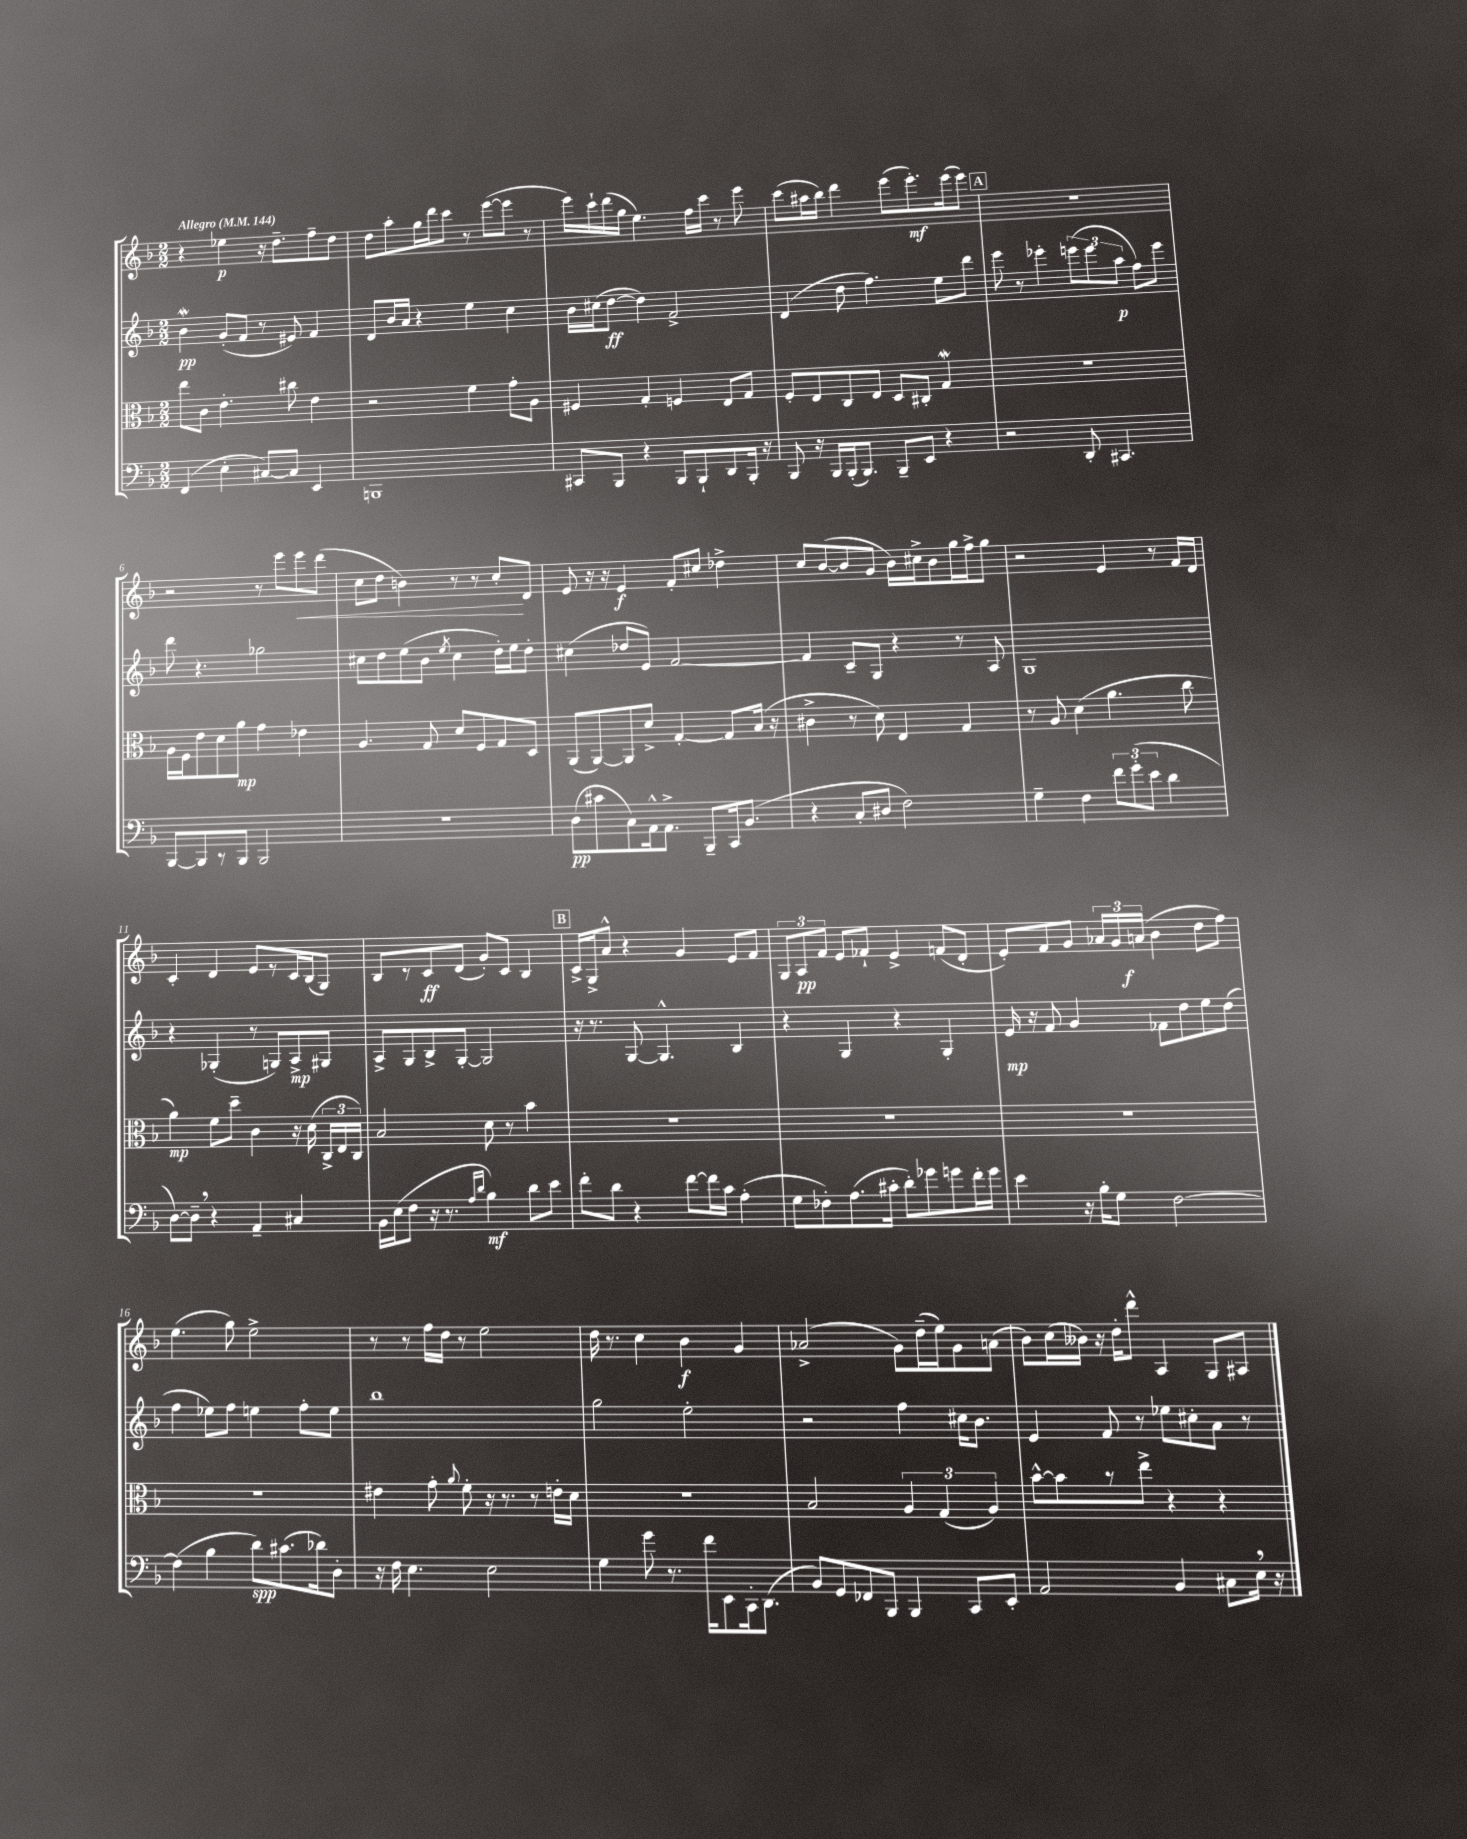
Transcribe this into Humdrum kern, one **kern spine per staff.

**kern	**kern	**kern	**kern
*staff4	*staff3	*staff2	*staff1
*clefF4	*clefC3	*clefG2	*clefG2
*k[b-]	*k[b-]	*k[b-]	*k[b-]
*M2/2	*M2/2	*M2/2	*M2/2
*MM144	*MM144	*MM144	*MM144
(4FF/	8ee\L	4b-\	4r
.	8c\J	.	.
4E'\	4.e'\	(8g'/L	4ee-\
.	.	8f/J	.
[8C#/L)	.	8r	16r
.	.	.	8.dd~\L
8C#/]J	8cc#\	8e#/)	.
4EE/	4e\	4f/	8ff~\
.	.	.	8dd\J
=	=	=	=
1BBB	2r	8d/L	8dd\L
.	.	16b-/L	8aa'\
.	.	16a/JJ	.
.	.	4r	16gg\L
.	.	.	16ddd\J
.	.	.	8ccc\J
.	4f\	4ee\	8r
.	.	.	([8eee\L
.	8g'\L	4cc\	8eee\]J
.	8A\J	.	8r
=	=	=	=
8CC#/L	4F#/	16b-\LL	16eee\LL)
.	.	(16cc#\J	16ccc`\
8BBB-/J	.	[8dd\J	(16ddd\
.	.	.	16gg\JJ
4r	4G'/	4dd\])	4.ee\)
8BBB-/L	4F/	2f^/	.
8BBB-`/	.	.	16ff\LL
.	.	.	16ccc\JJ
8DD/	8E/L	.	8r
16BBB-'/Jk	8G/J	.	8eee\
16r	.	.	.
=	=	=	=
8BBB-/	8F'/L	(4d/	(8ccc\L
16r	8E/	.	16aa#\L
16BBB-/LL	.	.	16bb-\JJ)
(16BBB-'/J	8C/	8dd\	4ddd\
8.BBB-/J)	.	.	.
.	8E/J	4.ff\)	.
8BBB-~/L	8D/L	.	(8eee\L
8EE/J	8C#'/J	.	8.eee'\)
4r	4G/	8ee\L	.
.	.	.	(16eee\k
.	.	8ddd\J	8eee\J)
=	=	=	=
2r	1r	8eee\	1r
.	.	8r	.
.	.	4eee-'\	.
8DD'/	.	(12eee\L	.
.	.	12eee\	.
4.CC#/	.	.	.
.	.	12aa\J	.
.	.	8ff\L)	.
.	.	8eee\J	.
=	=	=	=
[8BBB-/L	16A\LL	8ddd\	2r
.	16F\J	.	.
8BBB-/]	8e\	4.r	.
8r	8d\	.	.
8BBB-/J	8a\J	.	.
2BBB-/	4g\	2gg-\	8r
.	.	.	8eee\L
.	4e-\	.	8eee\
.	.	.	(8ddd\J
=	=	=	=
1r	4.A/	8cc#\L	8cc\L
.	.	8dd\	8dd\J
.	.	(8ee\	4b\)
.	8G/	8b-\J	.
.	.	8qee/	.
.	8d/L	4cc#\	8r
.	8F/	.	8r
.	8G/	16dd'\LL)	8cc'/L
.	.	16ee\J	.
.	8D/J	8dd'\J	8d/J
=	=	=	=
(8D\L	(8AA/L	(4cc#\	8e/
8c#\	[8AA/)	.	16r
.	.	.	16r
8C\)	8AA/]	8dd-/L	4e/
16AA^^\k	8d^/J	8e/J)	.
8.AA^\J	.	.	.
.	[4G'/	[2f/	8f'/L
8BBB-~/L	.	.	8cc#/J
16CC/k	8G/]L	.	4dd-^\
(8.BB-/J	.	.	.
.	(16B-/Jk	.	.
.	16r	.	.
=	=	=	=
4r	4c#^\	4f/]	8cc/L
.	.	.	([8b-/
8C'/L	8r	8c~/L	8b-/]
8D#/J	8d\)	8G/J	8g/J
2F\)	4E/	4r	16b-\LL)
.	.	.	16cc#^\J
.	.	.	8b-\
.	4G/	8r	16gg\L
.	.	.	16ff^\J
.	.	8A/	8gg\J
=	=	=	=
4G~\	8r	1G	2r
.	8A/	.	.
4F\	(4d\	.	.
12f\L	4.a\	.	4e/
(12g'\	.	.	.
12e\J	.	.	.
4d\	.	.	8r
.	8cc\	.	16f/LL
.	.	.	16d/JJ
=	=	=	=
[8D\L)	4a\)	4r	4c'/
8D~\]J	.	.	.
4r	8f\L	(4G-'/	4d/
.	8dd~\J	.	.
4AA~/	4c\	8r	8e/L
.	.	8G/L)	8r
4C#/	16r	8A^/	16c/L
.	(16d\	.	(16B-/J
.	24C^/LL	8G#/J	8G/J)
.	24E/	.	.
.	24C/JJ)	.	.
=	=	=	=
16BB-\LL	2B-/	8A^/L	8B-/L
(16E\J	.	.	.
8F\J	.	8G/	8r
16r	.	8B-^/	8c/
8.r	.	.	.
.	.	[8G'/J	(8d/J
16qqA/LL	.	.	.
16qqd/JJ	.	.	.
4B-\)	8d\	2G/]	8g'/L)
.	8r	.	8c/J
8d\L	4b-\	.	4B-/
8e\J	.	.	.
=	=	=	=
8f'\L	1r	16r	16c^/LL
.	.	8.r	16G^/J
8d\J	.	.	8a^^/J
4r	.	[8G/	4r
.	.	4.G^^/]	.
[8f\L	.	.	4g/
16f\]L	.	.	.
16c\JJ	.	.	.
(4A'\	.	4B-/	8e/L
.	.	.	8f/J
=	=	=	=
8G\L	1r	4r	12G/L
.	.	.	12A/
8F-'\)	.	.	.
.	.	.	12f/J
(8.A\	.	4G/	8e/L
.	.	.	8f-`/J
16c#'\Jk	.	.	.
8d'\L)	.	4r	4e^/
8g-\	.	.	.
8g\	.	4G'/	(8f/L
16f'\L	.	.	8d'/J
16g\JJ	.	.	.
=	=	=	=
4e\	1r	16e/	8e'/L)
.	.	16r	.
.	.	8f/	8f/
16r	.	4g/	8g/J
16B-'\LK	.	.	.
8G\J	.	.	24a-/LL
.	.	.	24g/
.	.	.	(24a/JJ
[2F\	.	8f-\L	4b-\
.	.	8dd\	.
.	.	8ee\	8dd\L
.	.	(8dd\J	8ff\J)
=	=	=	=
(4F\]	1r	4ff\	(4.ee\
4B-\	.	8ee-\L)	.
.	.	8ff\J	8gg\)
8d\L)	.	4ee\	2ee^\
(8.c#\	.	.	.
.	.	8ff'\L	.
16d-\k)	.	.	.
8D'\J	.	8ee\J	.
=	=	=	=
16r	4e#\	1bb-	8r
16F\	.	.	.
4.E\	.	.	8r
.	8g'\	.	16ff\LL
.	.	.	16dd\JJ
.	8qqa/	.	.
.	8f'\	.	8r
2E\	16r	.	2ee\
.	8.r	.	.
.	8r	.	.
.	16e'\LL	.	.
.	16d\JJ	.	.
=	=	=	=
4G\	1r	2gg\	16dd\
.	.	.	8.r
8g\	.	.	4cc\
8.r	.	.	.
.	.	2ee'\	4b-\
16f\LK	.	.	.
8EE\	.	.	.
16CC'\k	.	.	4g/
(8.DD\J	.	.	.
=	=	=	=
8BB-/L)	2B-/	2r	(2a-^/
8GG/	.	.	.
8FF-/	.	.	.
8BBB-/J	.	.	.
4BBB-/	6A/	4ff\	8g\L)
.	.	.	(16dd~\L
.	(6G/	.	.
.	.	.	16ee\J)
8CC/L	.	16cc#\LK	8g\
.	.	8.b-\J	.
.	6A/)	.	.
8EE'/J	.	.	(8a\J
=	=	=	=
2AA/	[8b-^^\L	4e/	8b-\L)
.	8b-\]	.	(16cc\L
.	.	.	16b--\JJ)
.	8r	8f/	16r
.	.	.	16dd'\LK
.	8ee^\J	8r	8ddd^^\J
4BB-/	4r	8ee-\L	4A/
.	.	8cc#'\	.
8C#\L	4r	8a\J	8G/L
16E\Jk	.	8r	8A#/J
16r	.	.	.
==	==	==	==
*-	*-	*-	*-
